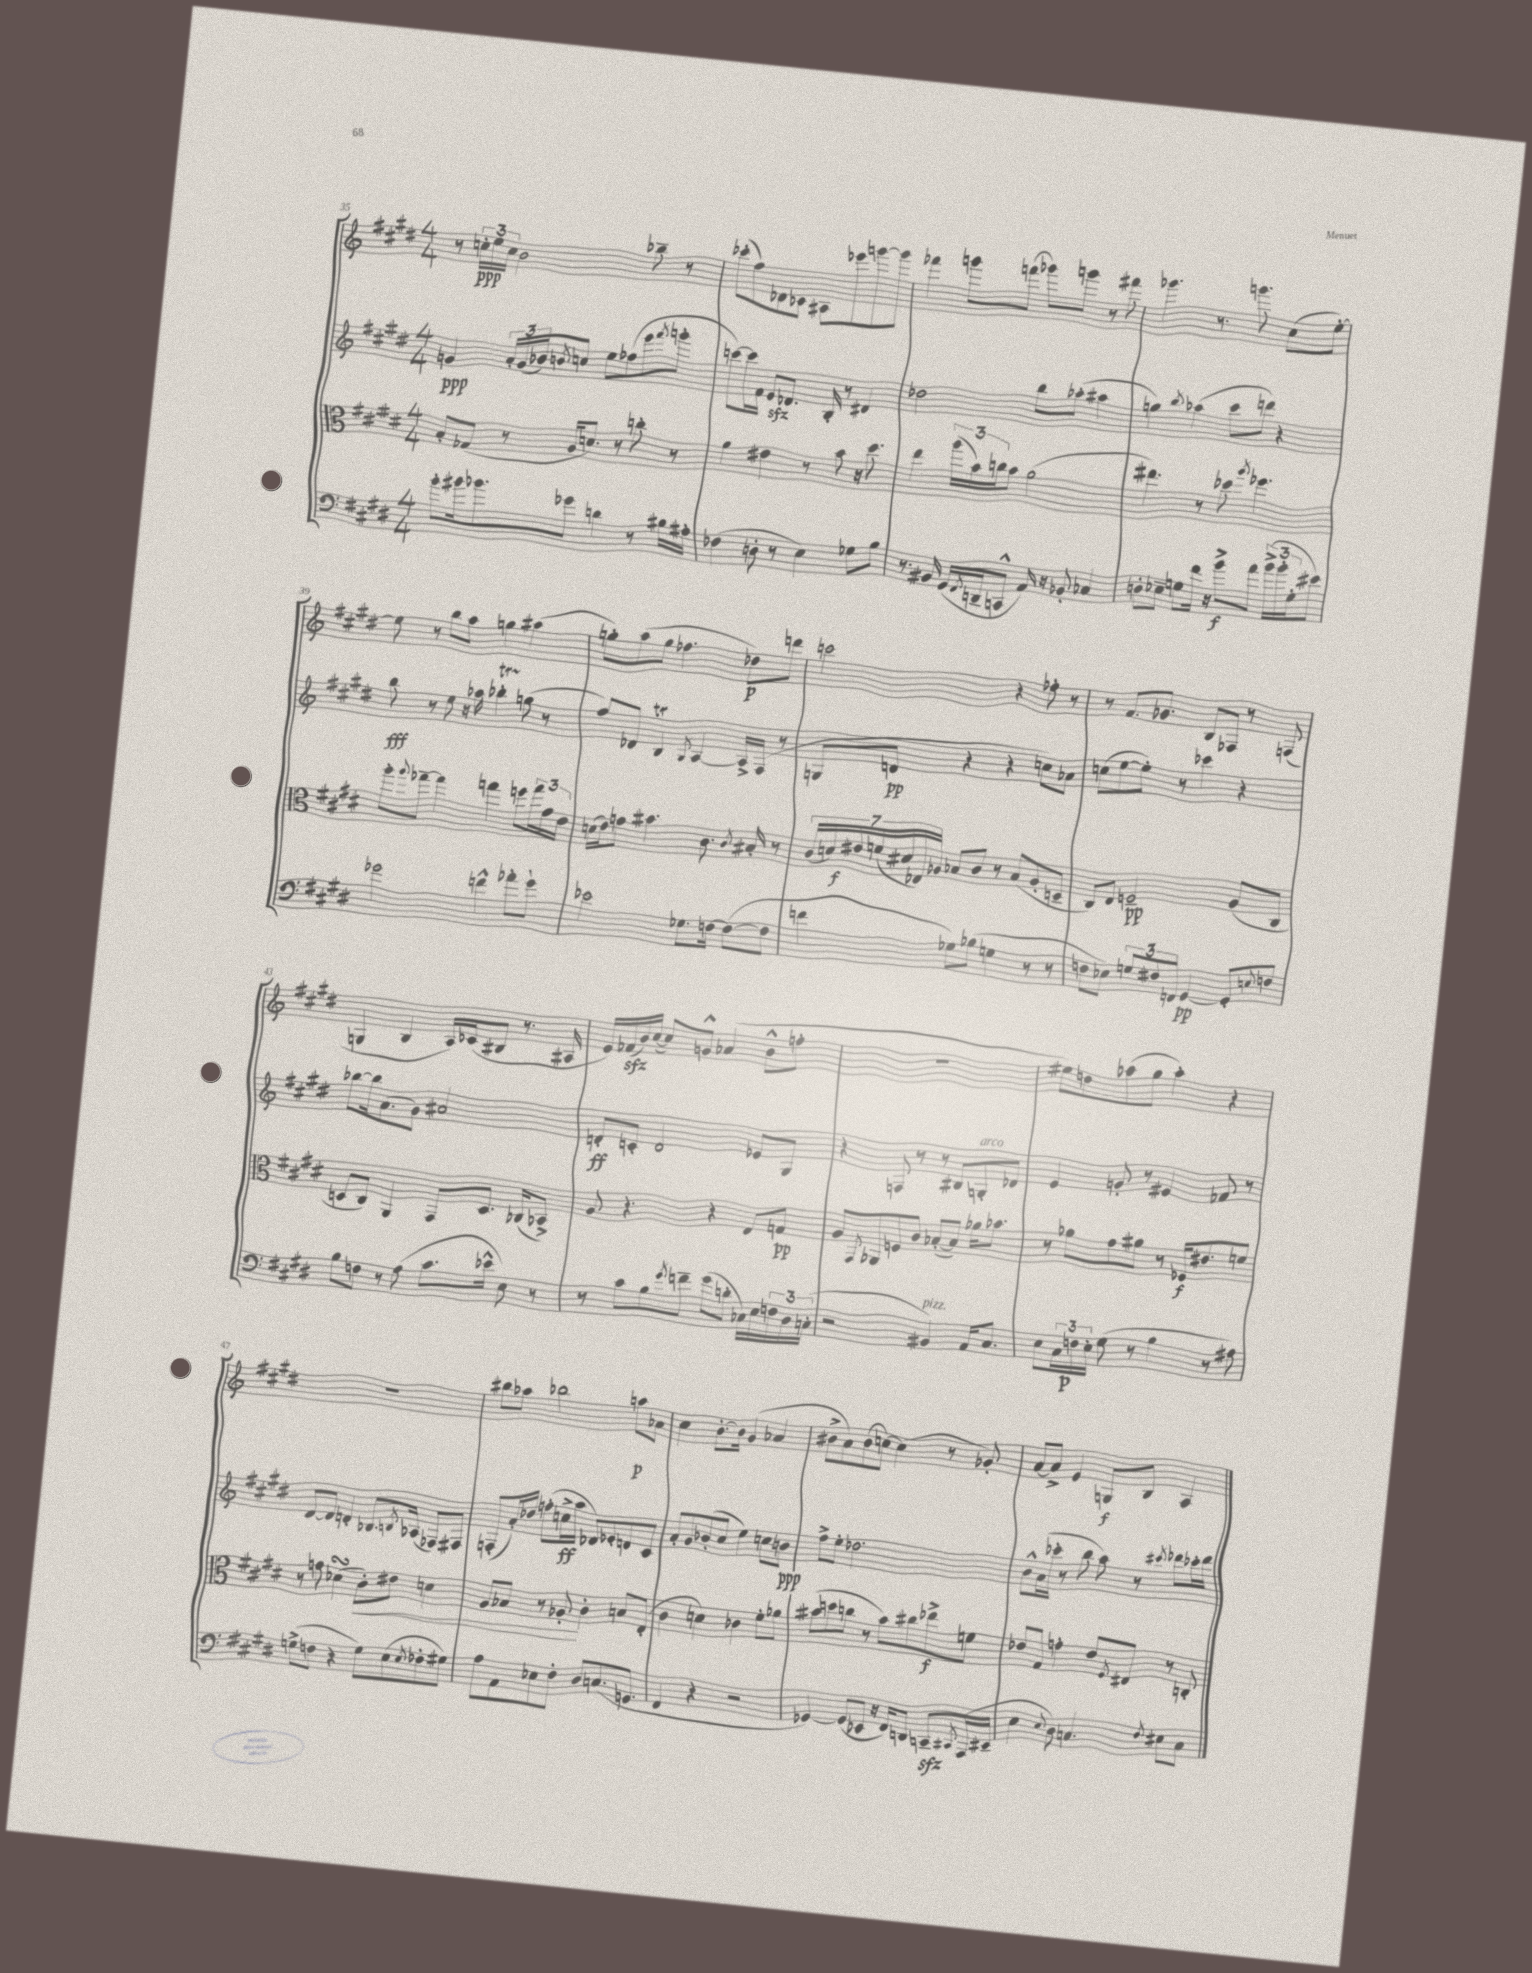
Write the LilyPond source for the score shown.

<<
\new StaffGroup <<
\new Staff = "s0" {
    \clef treble \key e \major \numericTimeSignature \time 4/4
    r8 \tuplet 3/2 { c''16-.\ppp e''16 c''16 } b'2 bes''8-- r8 |
    ces'''8-.( fis''8) des'8 ces'8 ais8 ees'''8 g'''8~ g'''8 |
    fes'''4 g'''8 f'''8( ges'''8) g'''8 r8 fis'''8 |
    ges'''4. r8. g'''8. cis''8( e''8~-.) |
    e''8 r8 b''8 a''8 g''4 ais''4( |
    g''8-.) a''8( g''8 fes''4. des''8\p) d'''8 |
    c'''2 r4 fes''8-. r8 |
    r8 fis'8. ges'8. b8 fes8 r8 f8( |
    g4 b4 a16) ces'16( bis8 r8. ais16 |
    e'16) fes'16\sfz( b'16) cis''16~( cis''8) g'8-^ aes'4( b'8-^ f''8-. |
    R1 |
    eis''8) d''8 aes''8( gis''8 aes''4-.) r4 |
    R1 |
    bis''8 aes''8 bes''2 a''8\p aes'8 |
    cis''4 b'8.~-. b'16 gis'4( aes'4 |
    bis'8-> a'8) bis'8( c''8~) c''4( r8 ges'8-.) |
    a'8~ a'8-> e'4 g8\f b8 a4 \bar "|." |
}
\new Staff = "s1" {
    \clef treble \key e \major \numericTimeSignature \time 4/4
    g'4\ppp \tuplet 3/2 { a'16-. g'16( bes'16) } \acciaccatura { b'8 } c''8 e''8 fes''8( e'''8 \acciaccatura { fis'''8 } g'''8-. |
    c'''8~) c'''16 fis'16 e'8\sfz des'8. b16-. r8 dis'4 |
    des''2 b''8 aes''8-.( ais''4 |
    g''4) \acciaccatura { b''8 } aes''4( cis'''8 d'''8) r4 |
    b''8\fff r8 e''8 r16 aes''16 bes''4-.\startTrillSpan g''8\stopTrillSpan( r8 |
    fis''8) des'8 b4\trill \acciaccatura { gis8 } a4~ a16-> fis16( r8 |
    g8 d'8\pp r4 r4 c''8) aes'8 |
    c''8( e''8~ e''8-.) r8 ces'''4 r4 |
    bes''8~ bes''16 a'8.( gis'8) ais'2 |
    d'8-.\ff c'8-. d'2 ees'8 gis8 |
    r4 f8 r8 r8 bis8 g8-.^\markup { \italic "arco" } des'8 |
    e'4 g'8-. r8 eis'4 fes'8 r8 |
    dis'8~ dis'8 d'4-. bes8. \acciaccatura { b8 } aes16( fes8) fis8 |
    f8-.( a'16-.) des''16 f''8-.( c''16->\ff a''16 des'8) ees'8-. d'8 cis'8 |
    a'8-. gis'8 bes'8-.( cis''8 e''4) c''8 b'8\ppp |
    fis''8-> e''8-. des''2. |
    b'8-^ a'16( ces'''16-. r8 b''8 a''8) r8 \acciaccatura { cis'''8 } des'''8 ces'''16-. des'''16 \bar "|." |
}
\new Staff = "s2" {
    \clef alto \key e \major \numericTimeSignature \time 4/4
    b8-. ges8( r8 a16 d'8.) r8 c''8-. r8 |
    a'4 eis'4 r8 b'8 r16 dis''8. |
    e''4 \tuplet 3/2 { a''16( b'16) c''16 } b'8 a'2( |
    eis''4.) r8 des''8 \acciaccatura { a''8 } fes''4. |
    a''8-. \appoggiatura { a''8 } ges''8~-- ges''4 g''4 f''8 \tuplet 3/2 { g''16 gis'16 e'16 } |
    d'16( e'16) g'8 bis'4. cis'8. \acciaccatura { cis'8 } bis16-. r8 |
    \tuplet 7/4 { cis'16( d'16) eis'16\f f'16( dis'16 ees16) aes16 } bes8 cis'8 r8 bes8( aes8-. d8-- |
    cis8) e8 f2--\pp a8( cis8 |
    d8 cis8) a,4 gis,8 d8. ces16( bes,8->) |
    a8 r4. r4 e8 g8\pp |
    a8 \acciaccatura { gis,8 } aes,8 f8 cis'8 bes8~-.( bes8) aes'16 bes'8. |
    r8 aes'8 gis'8 ais'8 r8 fes16\f eis'8. f'8 |
    r8 g'8 des'4\turn( cis'8-.\<) eis'8 d'4 |
    a8 bes8 r8 aes8-.\! cis'4-. b8 e8-.( |
    cis'4 d'4) ces'4 fis'8-. aes'8 |
    bis'8( d''8 c''8 r8 bis'8) cis''8 ees''8->\f f'8 |
    ees'8 gis8 g'4-. ees'8 \acciaccatura { fis8 } eis8 r8 c8-. \bar "|." |
}
\new Staff = "s3" {
    \clef bass \key e \major \numericTimeSignature \time 4/4
    b'8-. bis'16 bes'8. ges'8 d'4 r8 bis16 ais16-. |
    fes4( d8-. r8 e4) ges8 b8 |
    r8. bis,16 gis,16( \acciaccatura { fis,8 } d,16-- c,8-^ a,16) r16 bes,8-. ces4 |
    d8-. ees8-- g8 fis'16 r16 b'8->\f a'8 \tuplet 3/2 { b'16->( b'16-. g16-. } eis'8) |
    ges'2 f'4-^ aes'8-. ges'8-! |
    ees'2 ges8. f16~ f8~( f8 |
    f'4 ges8) bes8( g4 r8 r8 |
    f8 ees8) \tuplet 3/2 { g8 fis8 f,8 } gis,4~\pp gis,8-. \appoggiatura { e8 } f8 |
    b8 f8 r8 a8( cis'8. ees'16-^ e8) r8 |
    r8 cis'8 b8 \acciaccatura { gis'8 } f'8-- gis'8( d'8-. ces16) e16 \tuplet 3/2 { f16 dis16 c16-.( } |
    r2 bis,4^\markup { \italic "pizz." }) a,16 cis8. |
    e8 \tuplet 3/2 { cis16 f16\p e16-. } gis8( r8 b4 r8 ais8) |
    g8->( f8 r4 g8) e8( \acciaccatura { e8 } fes8-. gis8) |
    a8 a,8 ees8 fis8-. dis8 c8.( g,8. |
    fis,4 r4 r2 |
    ges,4~) ges,8( ees,8 r16 fis,16) d,8 c,8--\sfz \acciaccatura { cis,8 } a,,16( eis,16-- |
    e4 \appoggiatura { e8 } dis8) c4. \acciaccatura { fis8 } eis8 c8 \bar "|." |
}
>>
>>
\layout { \context { \Score currentBarNumber = #35 } }
